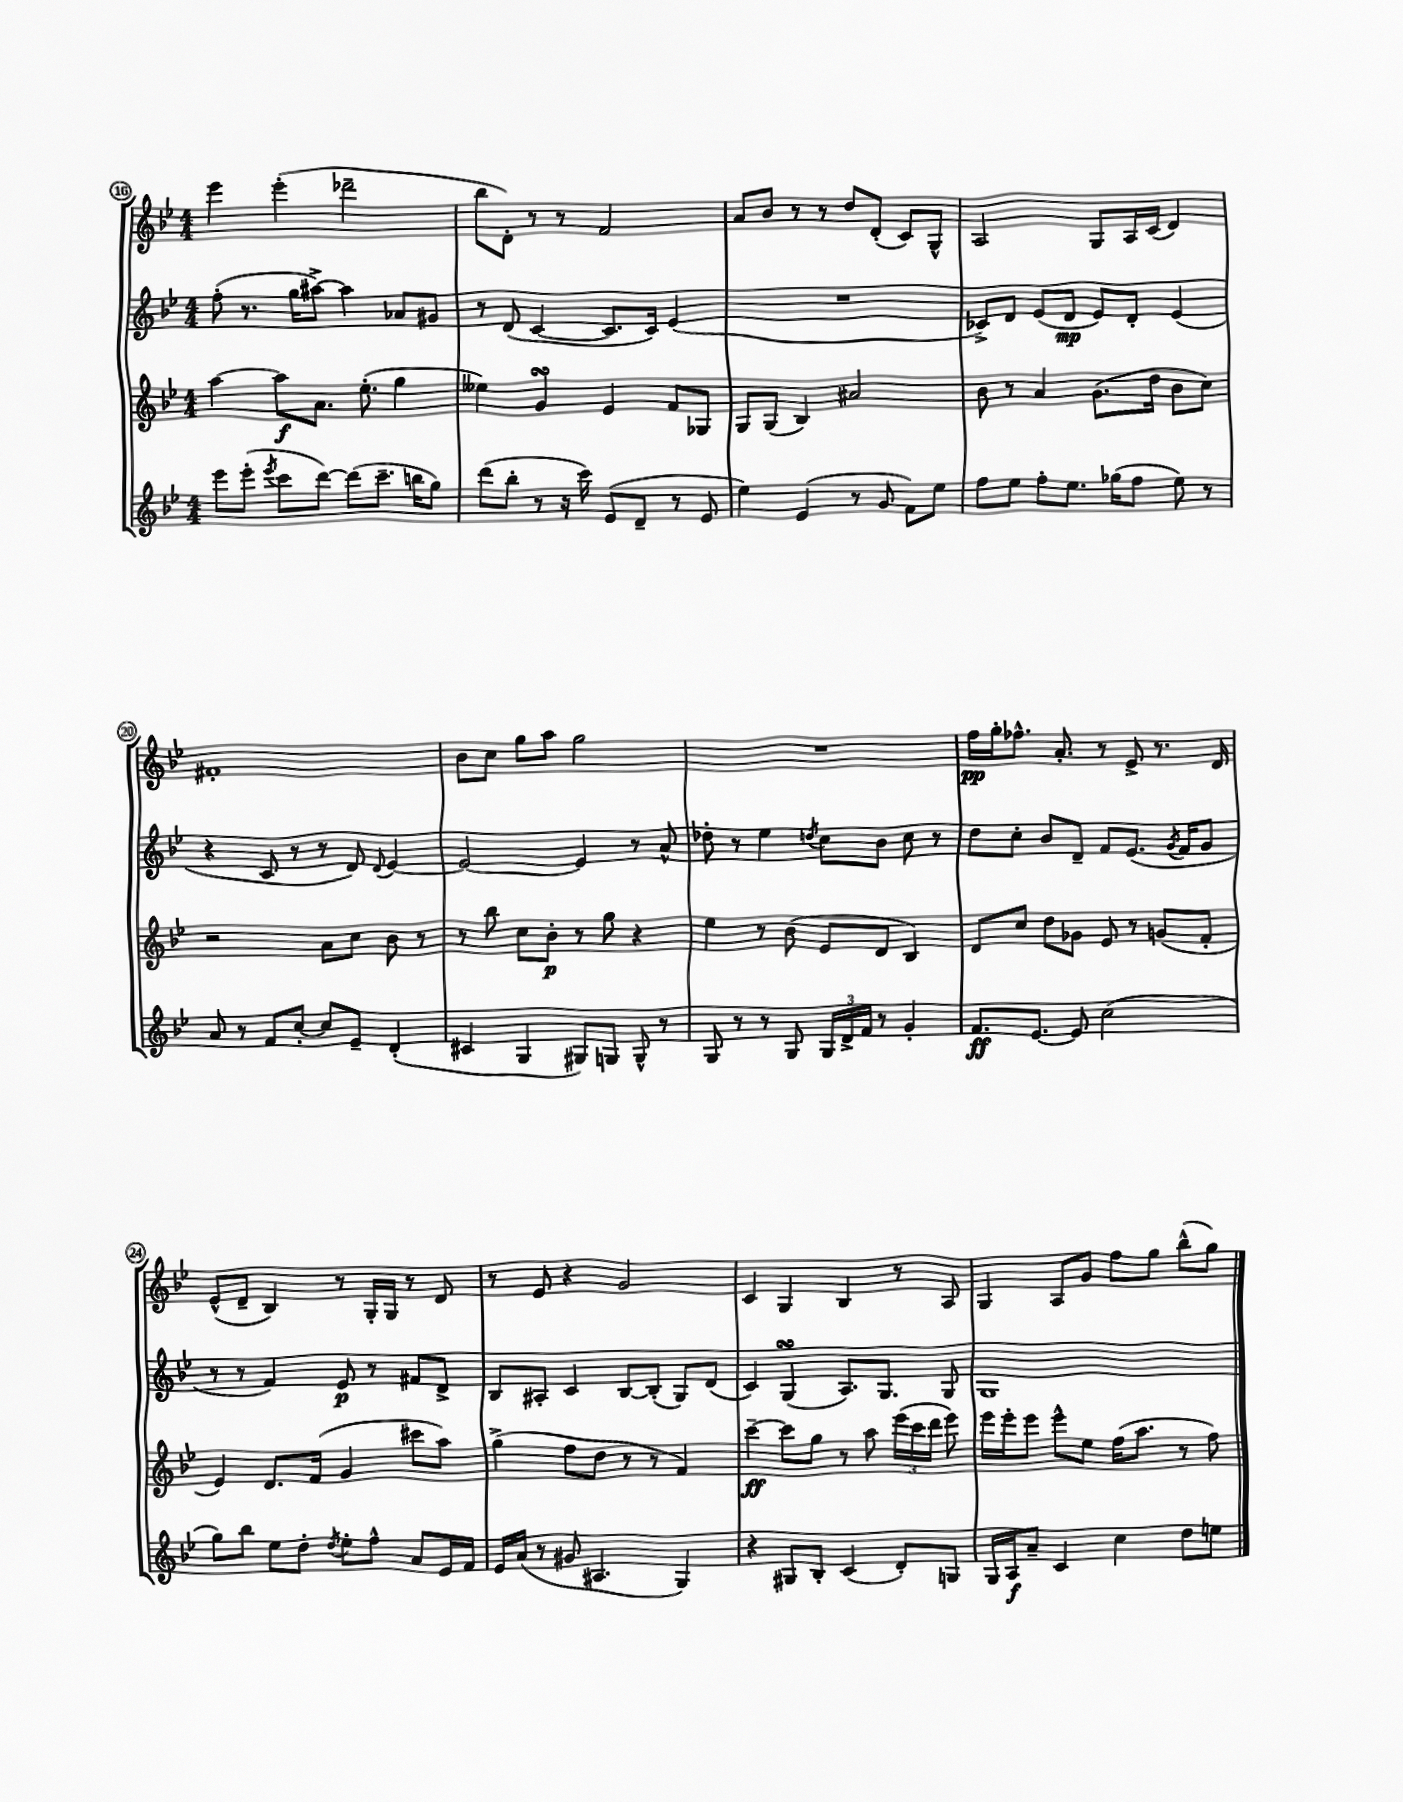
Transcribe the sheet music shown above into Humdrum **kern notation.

**kern	**dynam	**kern	**dynam	**kern	**dynam	**kern	**dynam
*part4	*part4	*part3	*part3	*part2	*part2	*part1	*part1
*staff4	*staff4	*staff3	*staff3	*staff2	*staff2	*staff1	*staff1
*clefG2	*	*clefG2	*	*clefG2	*	*clefG2	*
*k[b-e-]	*	*k[b-e-]	*	*k[b-e-]	*	*k[b-e-]	*
*M4/4	*	*M4/4	*	*M4/4	*	*M4/4	*
=16	=16	=16	=16	=16	=16	=16	=16
8eee-\L	.	[4aa\	.	(8ff'\	.	4eee-\	.
(8eee-'\J	.	.	.	8.r	.	.	.
8qeee-/	.	.	.	.	.	.	.
8ccc\L	.	8aa\L]	f	.	.	(4eee-'\	.
.	.	.	.	16gg\KL	.	.	.
[8ddd\J)	.	8.a\J	.	[8aa#X^\J)	.	.	.
(8ddd\L]	.	.	.	4aa#\]	.	2ddd-X~\	.
.	.	(8.ee-'\	.	.	.	.	.
8.ccc~\J	.	.	.	.	.	.	.
.	.	4gg\	.	8a-X/L	.	.	.
16bbn\KL	.	.	.	.	.	.	.
8gg\J)	.	.	.	8g#X/J	.	.	.
=17	=17	=17	=17	=17	=17	=17	=17
(8ddd\L	.	4ee--X\)	.	8r	.	8bb-\L	.
8bb-'\J	.	.	.	(8d/	.	8d'\J)	.
8r	.	4gsSSS/	.	[4c/	.	8r	.
16r	.	.	.	.	.	8r	.
16ccc\)	.	.	.	.	.	.	.
(8e-/L	.	4e-/	.	8.c/L]	.	2f/	.
8d~/J	.	.	.	.	.	.	.
.	.	.	.	16c/Jk)	.	.	.
8r	.	8f/L	.	(4e-/	.	.	.
8e-/	.	8G-X/J	.	.	.	.	.
=18	=18	=18	=18	=18	=18	=18	=18
4ee-\)	.	8G/L	.	1r	.	8a/L	.
.	.	(8G/J	.	.	.	8b-/J	.
(4e-/	.	4B-/)	.	.	.	8r	.
.	.	.	.	.	.	8r	.
8r	.	2a#X/	.	.	.	8dd/L	.
8g/	.	.	.	.	.	(8d'/J	.
8f\L)	.	.	.	.	.	8c/L)	.
8ee-\J	.	.	.	.	.	8G^^/J	.
=19	=19	=19	=19	=19	=19	=19	=19
8ff\L	.	8b-\	.	8c-X^/L)	.	2A/	.
8ee-\J	.	8r	.	8d/J	.	.	.
8ff'\L	.	4a/	.	(8e-/L	.	.	.
8.ee-\J	.	.	.	8d/J	mp	.	.
.	.	(8.g\L	.	8e-/L)	.	8G/L	.
(16gg-X\KL	.	.	.	.	.	.	.
8ff\J	.	.	.	8d'/J	.	16A/L	.
.	.	16dd\Jk	.	.	.	(16c/JJ	.
8ee-\)	.	8b-\L	.	(4e-/	.	4d/)	.
8r	.	8cc\J)	.	.	.	.	.
!!LO:LB:g=z
=20	=20	=20	=20	=20	=20	=20	=20
8a/	.	2r	.	4r	.	1f#X'	.
8r	.	.	.	.	.	.	.
8f/L	.	.	.	8c/	.	.	.
[8cc'/J	.	.	.	8r	.	.	.
8cc/L]	.	8a\L	.	8r	.	.	.
8e-~/J	.	8cc\J	.	8d/)	.	.	.
.	.	.	.	8qqd/	.	.	.
(4d'/	.	8b-\	.	[4e-/	.	.	.
.	.	8r	.	.	.	.	.
=21	=21	=21	=21	=21	=21	=21	=21
4c#X/	.	8r	.	2e-/_	.	8b-\L	.
.	.	8bb-\	.	.	.	8cc\J	.
4G/	.	8cc\L	.	.	.	8gg\L	.
.	.	8b-'\J	p	.	.	8aa\J	.
8G#X/L)	.	8r	.	4e-/]	.	2gg\	.
8Gn/J	.	8gg\	.	.	.	.	.
8G^^/	.	4r	.	8r	.	.	.
8r	.	.	.	8a^^/	.	.	.
=22	=22	=22	=22	=22	=22	=22	=22
8G/	.	4ee-\	.	8dd-X'\	.	1r	.
8r	.	.	.	8r	.	.	.
8r	.	8r	.	4ee-\	.	.	.
8G/	.	(8b-\	.	.	.	.	.
.	.	.	.	8qddn/	.	.	.
24G/LL	.	8e-/L	.	8cc\L	.	.	.
24d^/	.	.	.	.	.	.	.
24f/JJ	.	.	.	.	.	.	.
8r	.	8d/J	.	8b-\J	.	.	.
4g'/	.	4B-/)	.	8cc\	.	.	.
.	.	.	.	8r	.	.	.
=23	=23	=23	=23	=23	=23	=23	=23
8.f/L	ff	8d/L	.	8dd\L	.	16ff\LL	pp
.	.	.	.	.	.	16gg'\J	.
.	.	8cc/J	.	8cc'\J	.	8.ff-X^^\J	.
[8.e-/J	.	.	.	.	.	.	.
.	.	8dd\L	.	8b-/L	.	.	.
.	.	.	.	.	.	8.a'/	.
8e-/]	.	8g-X\J	.	8d~/J	.	.	.
(2cc\	.	8e-/	.	8f/L	.	8r	.
.	.	8r	.	(8.e-/J	.	8e-^/	.
.	.	(8gn/L	.	.	.	8.r	.
.	.	.	.	8qg/	.	.	.
.	.	.	.	16f/KL	.	.	.
.	.	8f'/J	.	8g/J	.	.	.
.	.	.	.	.	.	16d/	.
!!LO:LB:g=z
=24	=24	=24	=24	=24	=24	=24	=24
8gg\L)	.	4e-/)	.	8r	.	(8e-^^/L	.
8bb-\J	.	.	.	8r	.	8d~/J	.
8ee-\L	.	8.d/L	.	4f/)	.	4B-/)	.
8dd'\J	.	.	.	.	.	.	.
.	.	(16f/Jk	.	.	.	.	.
8qdd/	.	.	.	.	.	.	.
8ee-'\L	.	4g/	.	8e-/	p	8r	.
8ff^^\J	.	.	.	8r	.	16G'/LL	.
.	.	.	.	.	.	16G/JJ	.
8a/L	.	8ccc#X\L	.	8f#X/L	.	8r	.
16e-/L	.	8aa\J)	.	8d^/J	.	8d/	.
16f/JJ	.	.	.	.	.	.	.
=25	=25	=25	=25	=25	=25	=25	=25
16e-/LL	.	(4gg^\	.	8B-/L	.	8r	.
(16a/JJ	.	.	.	.	.	.	.
8r	.	.	.	8A#X'/J	.	8e-/	.
8g#X/	.	8ff\L	.	4c/	.	4r	.
4.A#X/	.	8dd\J	.	.	.	.	.
.	.	8r	.	[8B-/L	.	2g/	.
.	.	8r	.	(8B-'/J]	.	.	.
4G/)	.	4f/)	.	8G/L)	.	.	.
.	.	.	.	(8d/J	.	.	.
=26	=26	=26	=26	=26	=26	=26	=26
4r	.	[4ccc~\	ff	4c/)	.	4c/	.
8G#X/L	.	8ccc\L]	.	(4GsSSS/	.	4G/	.
8B-'/J	.	8gg\J	.	.	.	.	.
(4c/	.	8r	.	8.A/L)	.	4B-/	.
.	.	8aa\	.	.	.	.	.
.	.	.	.	8.G/J	.	.	.
8d'/L)	.	(24eee-\LL	.	.	.	8r	.
.	.	24ccc\	.	.	.	.	.
.	.	24ddd\JJ	.	.	.	.	.
8Gn/J	.	8eee-\)	.	8G/	.	8A/	.
=27	=27	=27	=27	=27	=27	=27	=27
16G/LL	.	16eee-\LL	.	1G	.	4G/	.
16A/J	f	16eee-'\J	.	.	.	.	.
8a~/J	.	8eee-\J	.	.	.	.	.
4c/	.	8eee-^^\L	.	.	.	8A/L	.
.	.	8ee-\J	.	.	.	8g/J	.
4cc\	.	(16ff\KL	.	.	.	8ff\L	.
.	.	8.aa\J	.	.	.	.	.
.	.	.	.	.	.	8gg\J	.
8dd\L	.	8r	.	.	.	(8bb-^^\L	.
8een\J	.	8ff\)	.	.	.	8gg\J)	.
==	==	==	==	==	==	==	==
*-	*-	*-	*-	*-	*-	*-	*-
